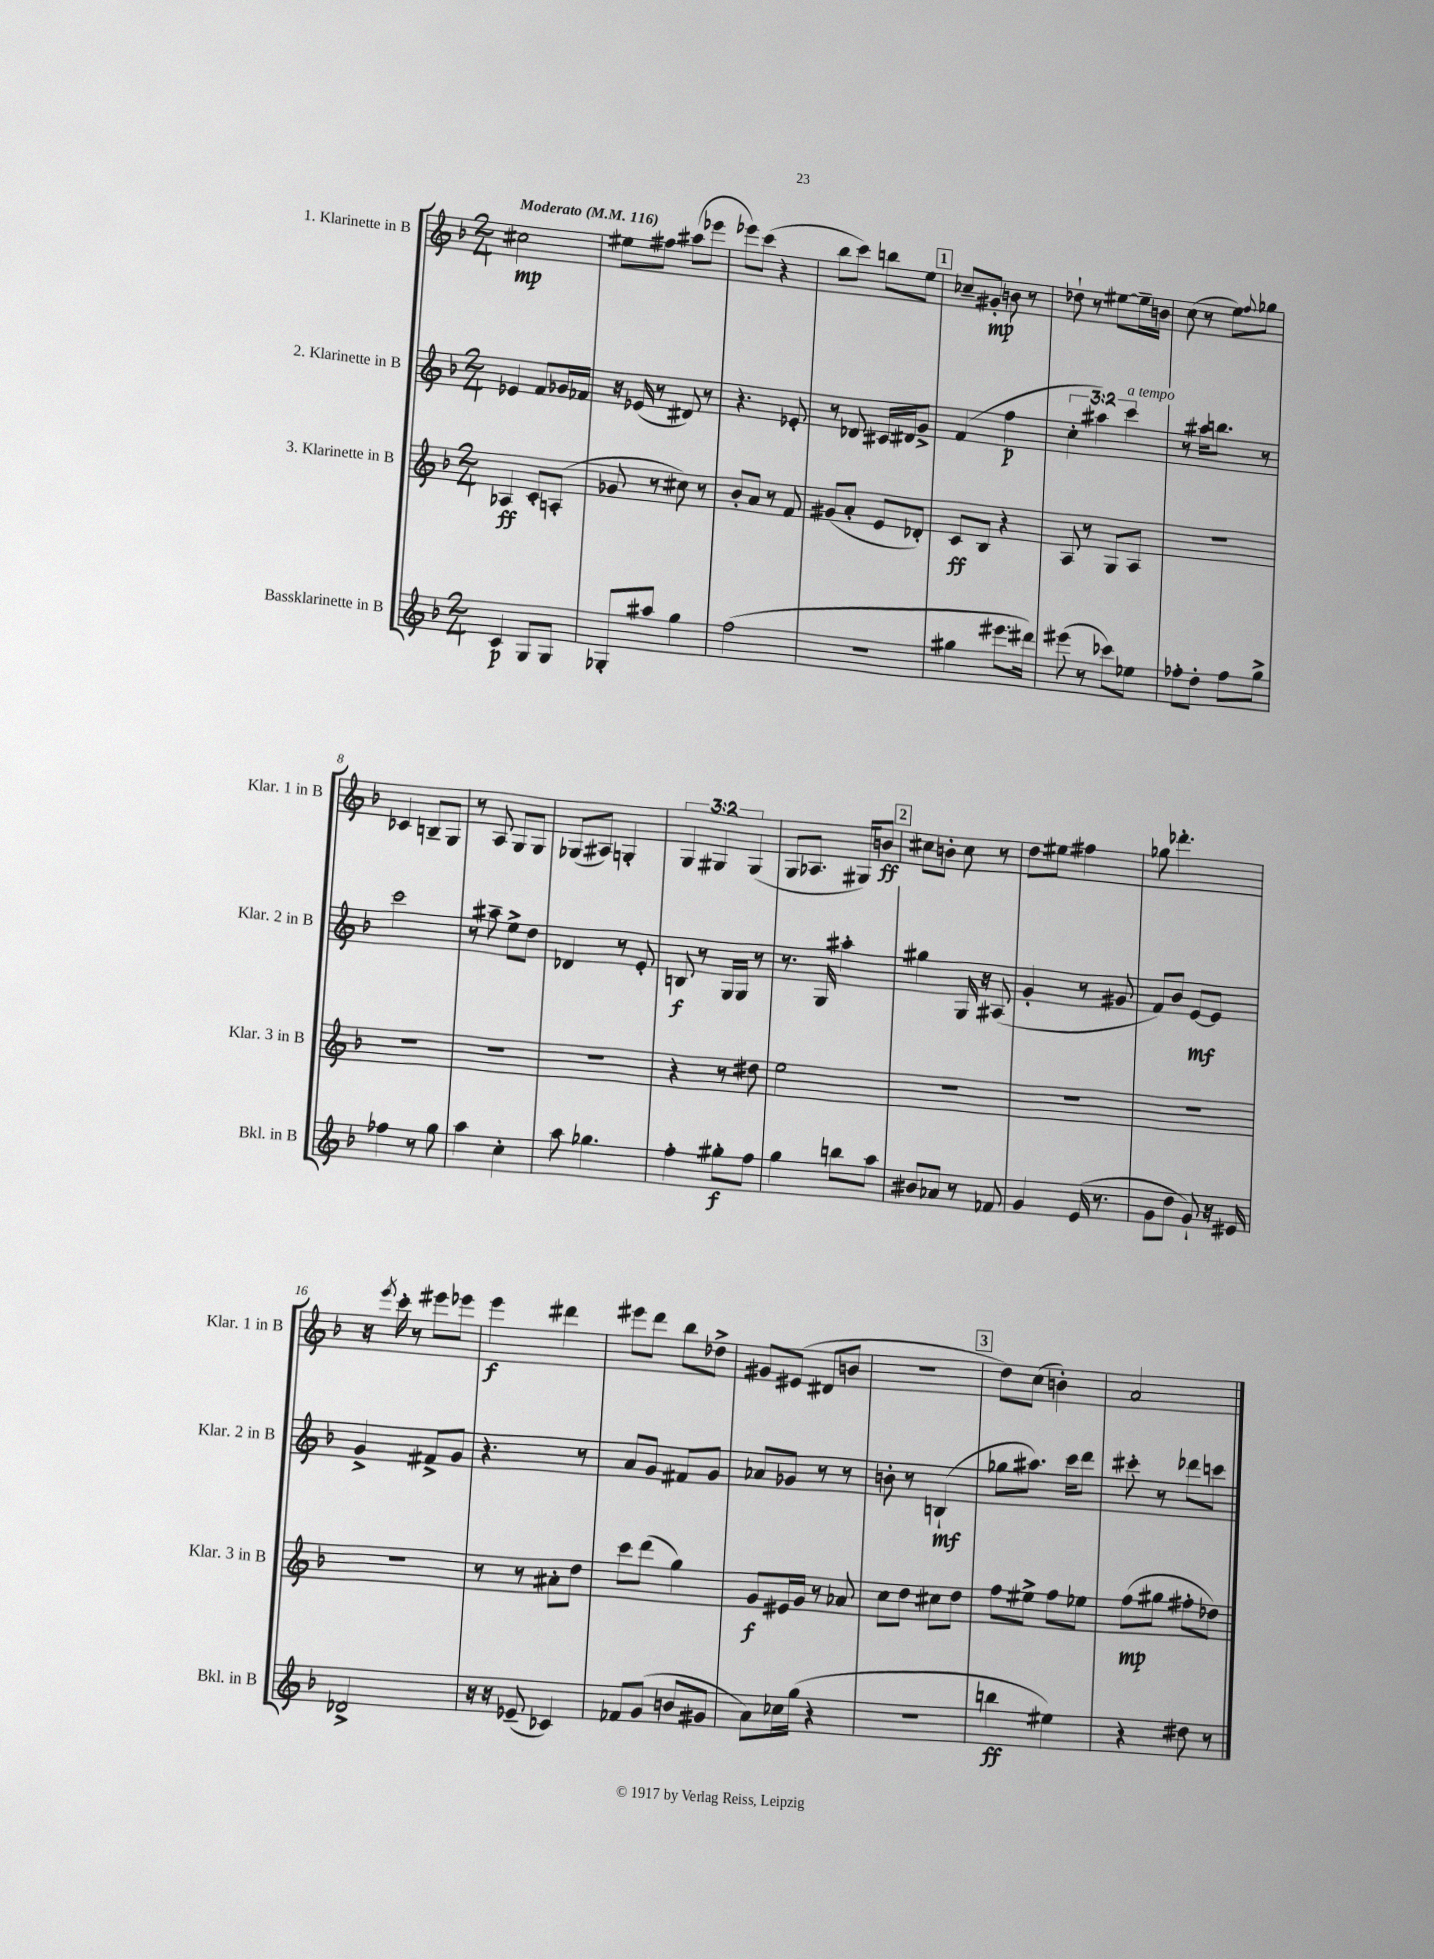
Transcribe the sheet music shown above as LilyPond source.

<<
\new StaffGroup <<
\new Staff = "s0" \with { instrumentName = "1. Klarinette in B" shortInstrumentName = "Klar. 1 in B" } {
    \clef treble \key f \major \numericTimeSignature \time 2/4 \override Staff.TupletNumber.text = #tuplet-number::calc-fraction-text \tempo "Moderato" 4 = 116
    cis''2\mp |
    eis''8 fis''8 ais''8( ees'''8 |
    ees'''8) c'''8( r4 |
    bes''8 c'''8) b''8 e''8 |
    \mark \markup { \box "1" } ces''8-- gis'8-.\mp b'8 r8 |
    des''8-! r8 eis''8~ eis''16-- b'16 |
    c''8( r8 e''8) \appoggiatura { f''8 } ges''8 |
    ces'4 b8-- g8 |
    r8 a8 g8 g8 |
    ges8( ais8) g4-. |
    \tuplet 3/2 { g4 gis4 gis4( } |
    g8 aes8. gis16) b'8\ff |
    \mark \markup { \box "2" } cis''8 b'8-. cis''8 r8 |
    d''8 eis''8 fis''4 |
    ges''8 des'''4.-. |
    r16 \acciaccatura { e'''8 } c'''16-. r8 eis'''8 ees'''8 |
    e'''4\f dis'''4 |
    eis'''8 d'''8 bes''8 des''8-> |
    gis'8 eis'8( dis'8 b'8 |
    r2 |
    \mark \markup { \box "3" } d''8) c''8( b'4-.) |
    a'2 \bar "|." |
}
\new Staff = "s1" \with { instrumentName = "2. Klarinette in B" shortInstrumentName = "Klar. 2 in B" } {
    \clef treble \key f \major \numericTimeSignature \time 2/4 \override Staff.TupletNumber.text = #tuplet-number::calc-fraction-text
    ees'4 f'8 ges'16 fes'16 |
    r16 ees'16( r8 dis'8) r8 |
    r4. ees'8-. |
    r8 des'8 cis'16 dis'16 g'8-> |
    \mark \markup { \box "1" } f'4( f''4\p |
    \tuplet 3/2 { c''4-. ais''4) c'''4^\markup { \italic "a tempo" } } |
    r8 ais''16 b''8. r8 |
    c'''2 |
    r8 ais''8-- e''8-> d''8 |
    des'4 r8 e'8-. |
    b8\f r8 g16 g16 r8 |
    r8. g16 ais''4-. |
    \mark \markup { \box "2" } gis''4 g16 r16 ais8( |
    g'4-. r8 gis'8 |
    f'8) bes'8 e'8~\mf e'8 |
    g'4-> fis'8-> g'8 |
    r4. r8 |
    a'8 g'8 fis'8 g'8 |
    aes'8 ges'8 r8 r8 |
    b'8-. r8 b4-!\mf( |
    \mark \markup { \box "3" } ges''8 ais''8.) c'''16 d'''8 |
    cis'''8-. r8 des'''8 c'''8 \bar "|." |
}
\new Staff = "s2" \with { instrumentName = "3. Klarinette in B" shortInstrumentName = "Klar. 3 in B" } {
    \clef treble \key f \major \numericTimeSignature \time 2/4
    aes4\ff c'8-. a8-.( |
    ges'8 r8 cis''8) r8 |
    bes'8-. a'8 r8 f'8 |
    gis'8( a'8-. e'8 des'8-.) |
    \mark \markup { \box "1" } c'8\ff bes8 r4 |
    a8 r8 g8 a8 |
    R2 |
    R2 |
    R2 |
    R2 |
    r4 r8 dis''8 |
    e''2 |
    \mark \markup { \box "2" } R2 |
    R2 |
    R2 |
    R2 |
    r8 r8 ais'8-. d''8 |
    c'''8 d'''8( g''4) |
    g'8\f eis'16 g'16 r8 aes'8 |
    c''8 d''8 cis''8 d''8 |
    \mark \markup { \box "3" } f''8 eis''8-> f''8 ees''8 |
    f''8\mp( gis''8 fis''8-. des''8) \bar "|." |
}
\new Staff = "s3" \with { instrumentName = "Bassklarinette in B" shortInstrumentName = "Bkl. in B" } {
    \clef treble \key f \major \numericTimeSignature \time 2/4
    c'4\p g8 g8 |
    ges8-. ais''8 g''4 |
    f''2( |
    R2 |
    \mark \markup { \box "1" } gis''4 eis'''8. dis'''16) |
    eis'''8( r8 ces'''8) ees''8 |
    fes''8-. d''8-. fes''8 g''8-> |
    fes''4 r8 g''8 |
    a''4 c''4-. |
    a''8 ges''4. |
    f''4-. gis''8-.\f f''8 |
    g''4 b''8 a''8 |
    \mark \markup { \box "2" } bis'8 aes'8 r8 fes'8 |
    g'4 e'16( r8. |
    g'8 d''8 g'8-!) r16 eis'16 |
    des'2-> |
    r16 r16 ees'8--( ces'4) |
    fes'8 g'8( b'8 gis'8 |
    a'8) ces''16 g''16( r4 |
    R2 |
    \mark \markup { \box "3" } b''4\ff eis''4) |
    r4 dis''8 r8 \bar "|." |
}
>>
>>
